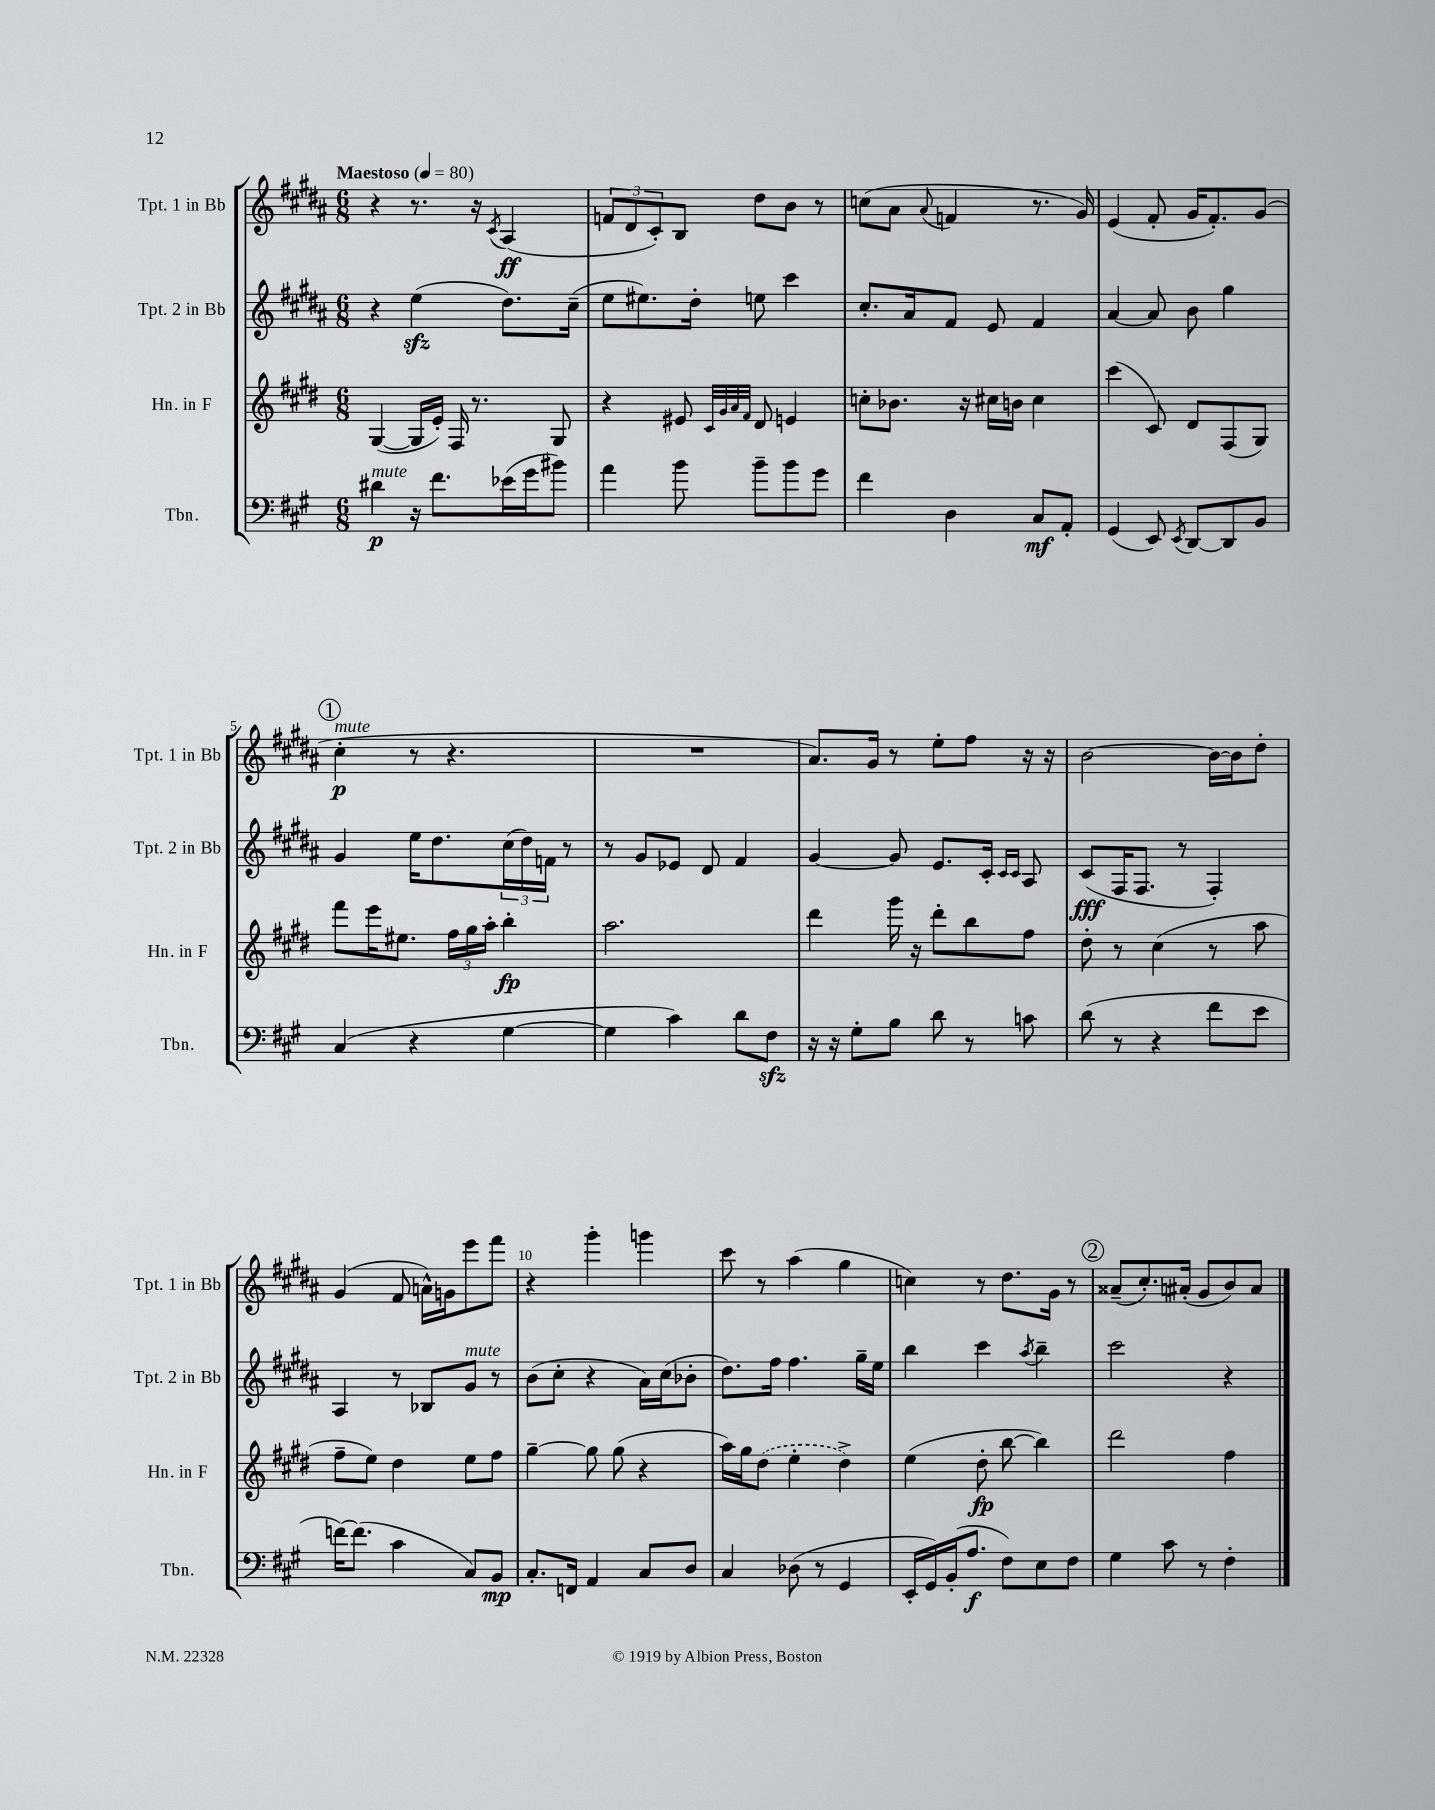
<<
\new StaffGroup <<
\new Staff = "s0" \with { instrumentName = "Tpt. 1 in Bb" shortInstrumentName = "Tpt. 1 in Bb" } {
    \clef treble \key b \major \numericTimeSignature \time 6/8 \tempo "Maestoso" 4 = 80
    r4 r8. r16 \acciaccatura { cis'8 } ais4\ff( |
    \tuplet 3/2 { f'8 dis'8 cis'8-.) } b8 dis''8 b'8 r8 |
    c''8( ais'8 \appoggiatura { ais'8 } f'4 r8. gis'16) |
    e'4( fis'8-. gis'16 fis'8.-.) gis'8( |
    \mark \markup { \circle "1" } cis''4-.\p^\markup { \italic "mute" } r8 r4. |
    R2. |
    ais'8.) gis'16 r8 e''8-. fis''8 r16 r16 |
    b'2~ b'16~ b'16 dis''8-. |
    gis'4( fis'8 a'16-^) g'16 e'''8 fis'''8 |
    r4 gis'''4-. g'''4 |
    cis'''8 r8 ais''4( gis''4 |
    c''4) r8 dis''8. gis'16 r8 |
    \mark \markup { \circle "2" } aisis'8--( cis''8.-.) ais'16-.( gis'8 b'8) ais'8 \bar "|." |
}
\new Staff = "s1" \with { instrumentName = "Tpt. 2 in Bb" shortInstrumentName = "Tpt. 2 in Bb" } {
    \clef treble \key b \major \numericTimeSignature \time 6/8
    r4 e''4\sfz( dis''8.) cis''16--( |
    e''8 eis''8.) dis''16-. e''8 cis'''4 |
    cis''8.-. ais'16 fis'8 e'8 fis'4 |
    ais'4~ ais'8 b'8 gis''4 |
    \mark \markup { \circle "1" } gis'4 e''16 dis''8. \tuplet 3/2 { cis''16( dis''16) f'16 } r8 |
    r8 gis'8 ees'8 dis'8 fis'4 |
    gis'4~ gis'8 e'8. cis'16-. \grace { cis'16 cis'16 } ais8 |
    cis'8\fff( fis16 fis8. r8 fis4-.) |
    ais4 r8 bes8 gis'8^\markup { \italic "mute" } r8 |
    b'8( cis''8-. r4 ais'16) cis''16( bes'8-. |
    dis''8.) fis''16 fis''4. gis''16-- e''16 |
    b''4 cis'''4 \acciaccatura { ais''8 } b''4-- |
    \mark \markup { \circle "2" } cis'''2 r4 \bar "|." |
}
\new Staff = "s2" \with { instrumentName = "Hn. in F" shortInstrumentName = "Hn. in F" } {
    \clef treble \key e \major \numericTimeSignature \time 6/8
    gis4~( gis16 e'16-.) fis16 r8. gis8 |
    r4 eis'8 \grace { cis'32 gis'32 a'32 fis'32 } dis'8 e'4 |
    c''8-. bes'8. r16 cis''16 b'16 cis''4 |
    cis'''4( cis'8) dis'8 fis8( gis8) |
    \mark \markup { \circle "1" } fis'''8 e'''16 eis''8. \tuplet 3/2 { fis''16 gis''16 a''16-. } b''4-.\fp |
    a''2. |
    dis'''4 gis'''16 r16 dis'''8-. b''8 fis''8 |
    dis''8-. r8 cis''4( r8 a''8 |
    fis''8-- e''8) dis''4 e''8 fis''8 |
    gis''4~-- gis''8 gis''8( r4 |
    a''16) gis''16 \once \slurDashed dis''8( e''4-. dis''4->) |
    e''4( dis''8-.\fp b''8~ b''4) |
    \mark \markup { \circle "2" } dis'''2 fis''4 \bar "|." |
}
\new Staff = "s3" \with { instrumentName = "Tbn." shortInstrumentName = "Tbn." } {
    \clef bass \key a \major \numericTimeSignature \time 6/8
    dis'4\p^\markup { \italic "mute" } r16 fis'8. ees'16( gis'16 bis'8) |
    a'4 b'8 b'8-- b'8 gis'8 |
    fis'4 d4 cis8\mf a,8-. |
    gis,4( e,8) \acciaccatura { e,8 } d,8~ d,8 b,8 |
    \mark \markup { \circle "1" } cis4( r4 gis4~ |
    gis4 cis'4) d'8 fis8\sfz |
    r16 r16 gis8-. b8 d'8 r8 c'8 |
    d'8( r8 r4 fis'8 e'8 |
    f'16~) f'8.( cis'4 cis8) b,8\mp |
    cis8.-. f,16 a,4 cis8 d8 |
    cis4 des8( r8 gis,4 |
    e,16-. gis,16) b,16-.( a8.\f fis8) e8 fis8 |
    \mark \markup { \circle "2" } gis4 cis'8 r8 fis4-. \bar "|." |
}
>>
>>
\layout { \context { \Score \override BarNumber.break-visibility = ##(#f #t #t) barNumberVisibility = #(every-nth-bar-number-visible 5) } }
